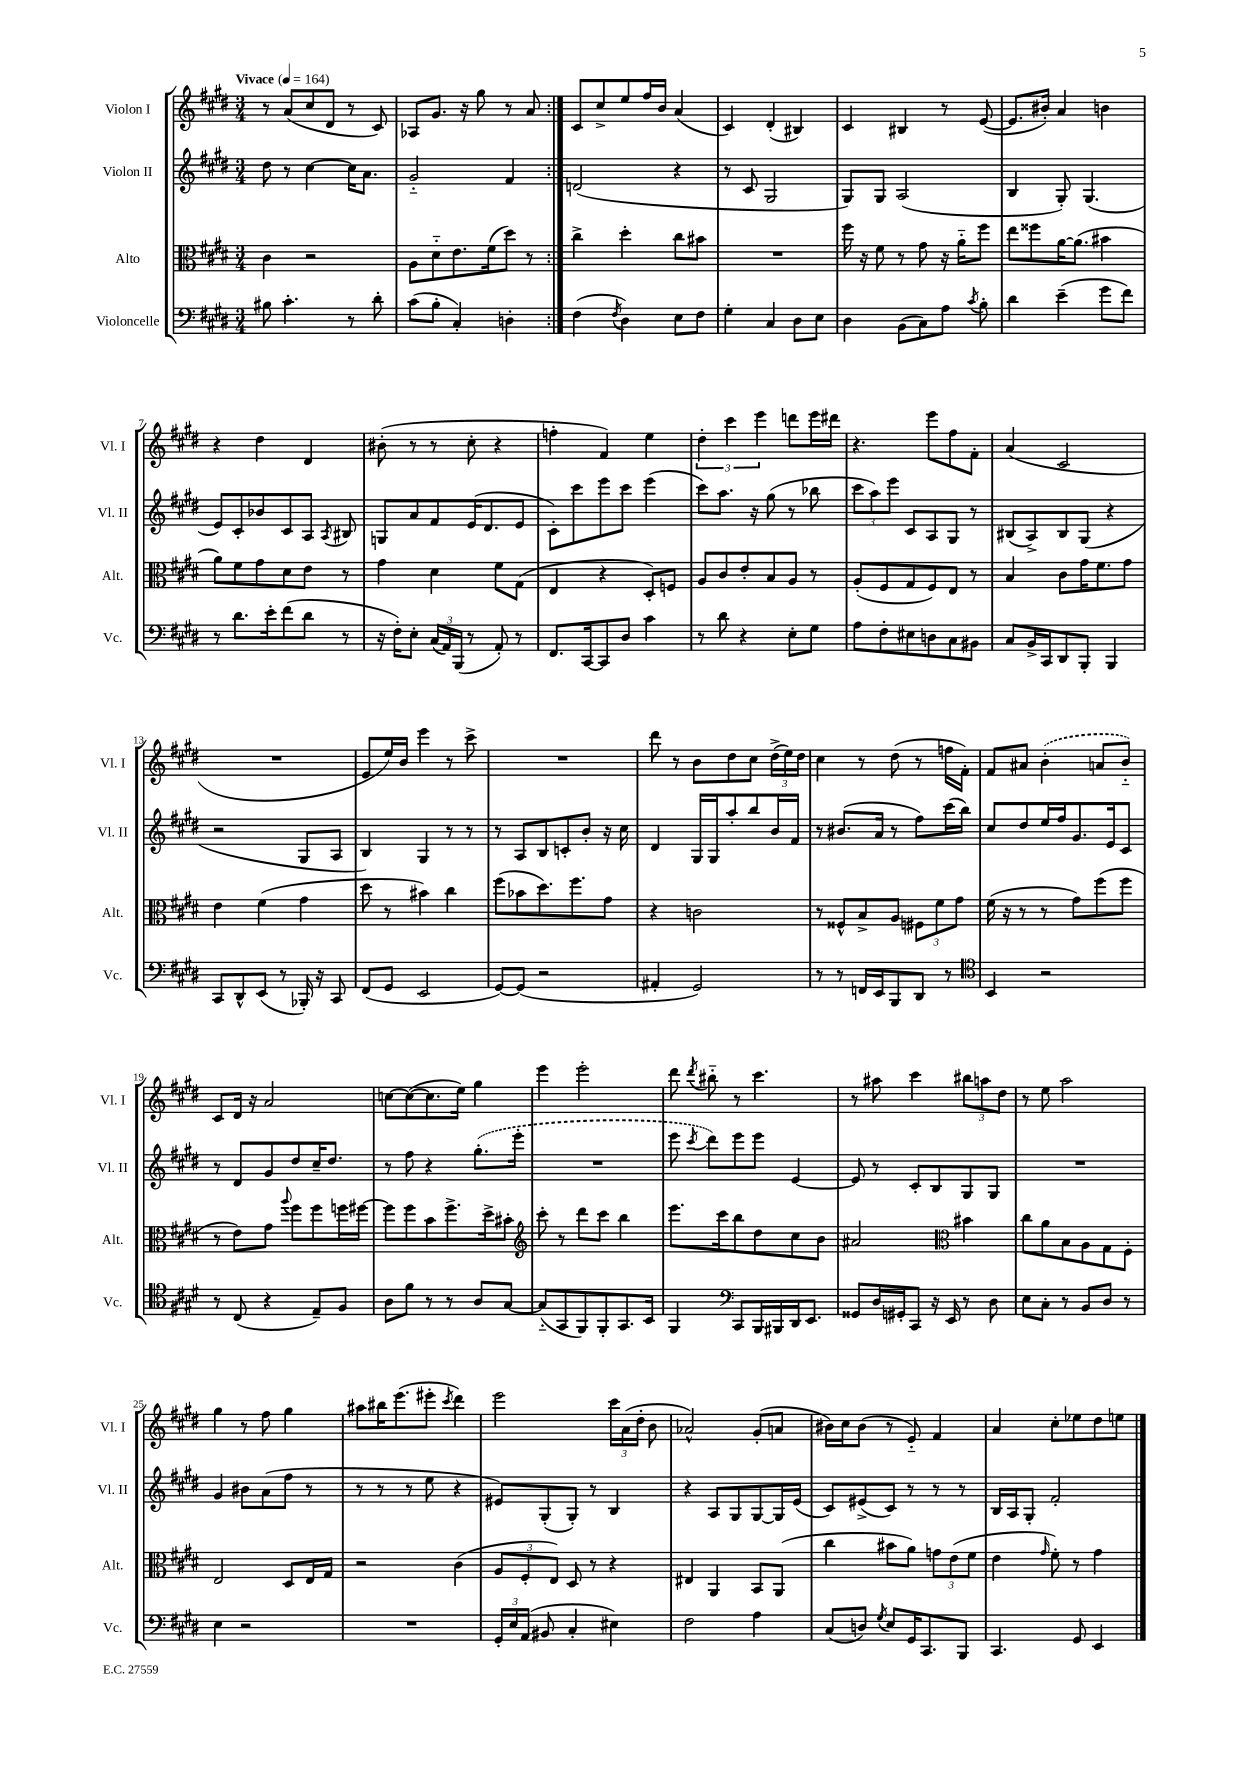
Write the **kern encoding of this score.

**kern	**kern	**kern	**kern
*staff4	*staff3	*staff2	*staff1
*clefF4	*clefC3	*clefG2	*clefG2
*k[f#c#g#d#]	*k[f#c#g#d#]	*k[f#c#g#d#]	*k[f#c#g#d#]
*M3/4	*M3/4	*M3/4	*M3/4
*MM164	*MM164	*MM164	*MM164
8B#	4c#	8dd#	8r
4.c#'	.	8r	(8a
.	2r	[4cc#	8cc#
.	.	.	8d#
8r	.	16cc#]	8r
.	.	8.a	.
8d#'	.	.	8c#)
=	=	=	=
(8c#	8A	2g#'~	8A-
8B'	8d#'~	.	8.g#
4C#')	8.e	.	.
.	.	.	16r
.	.	.	8gg#
.	(16f#	.	.
4D'	8dd#)	4f#	8r
.	8r	.	8a
=:|!	=:|!	=:|!	=:|!
(4F#	4cc#^	(2d	8c#
.	.	.	8cc#^
8qF#	.	.	.
4D#)	4dd#'	.	8ee
.	.	.	16ff#
.	.	.	16b
8E	8cc#	4r	(4a
8F#	8b#	.	.
=	=	=	=
4G#'	2.r	8r	4c#)
.	.	8c#	.
4C#	.	2G#	(4d#'
8D#	.	.	4B#)
8E	.	.	.
=	=	=	=
4D#	16ff#	8G#)	4c#
.	16r	.	.
.	8f#	8G#	.
(8BB	8r	(2A	4B#
8C#)	8g#	.	.
8A	16r	.	8r
.	16a'~	.	.
8qc#	.	.	.
8B'	8ff#	.	([8e
=	=	=	=
4d#	8ee	4B	8.e]
.	8ff##	.	.
.	.	.	16b#')
(4e~	[16a	8G#')	4a
.	(8.a]	.	.
.	.	(4.G#	.
8g#	4b#	.	4b
8f#)	.	.	.
=	=	=	=
8r	8a)	8e)	4r
8.d#	8f#	8c#'	.
.	8g#	8b-	4dd#
16e'	.	.	.
(8f#	8d#	8c#	.
8d#	8e	8A	4d#
.	.	8qA	.
8r	8r	8B#	.
=	=	=	=
16r	4g#	8G	(8b#'
16F#')	.	.	.
8E'	.	8a	8r
(24C#	4d#	8f#	8r
24AA)	.	.	.
(24BBB	.	.	.
8r	.	(16e	8cc#'
.	.	8.d#	.
8AA')	8f#	.	4r
8r	(8G#	8e	.
=	=	=	=
8.FF#	4E	8c#')	4ff'
.	.	8ccc#	.
[16CC#	.	.	.
8CC#]	4r	8eee	4f#)
8D#	.	8ccc#	.
4c#	8D#')	(4eee	4ee
.	8F	.	.
=	=	=	=
8r	8A	8ccc#)	6dd#'
8d#	8c#	8.aa	.
.	.	.	6ccc#
4r	8e'	.	.
.	.	16r	.
.	.	.	6eee
.	8B	(8gg#	.
8E'	8A	8r	8ddd
8G#	8r	8bb-	16eee
.	.	.	16ddd#
=	=	=	=
8A	(8A'	12ccc#	4.r
.	.	12aa)	.
8F#'	8F#	.	.
.	.	12eee	.
8E#	8G#	8c#	.
8D	8F#)	8A	8eee
8C#	8E	8G#	8ff#
8BB#	8r	8r	8f#'
=	=	=	=
8C#	4B	(8B#	(4a
16BB^	.	8A^)	.
16CC#	.	.	.
8DD#	8c#	8B#	2c#
8BBB'	16g#	(8G#	.
.	8.f#	.	.
4BBB	.	4r	.
.	8g#	.	.
=	=	=	=
8CC#	4e	2r	2.r
8DD#^^	.	.	.
(8EE	(4f#	.	.
8r	.	.	.
16BBB-')	4g#	8G#	.
16r	.	.	.
8CC#	.	8A	.
=	=	=	=
(8FF#	8dd#	4B)	8e
8GG#	8r	.	16ee)
.	.	.	16b
2EE	4b#)	4G#	4eee
.	4cc#	8r	8r
.	.	8r	8ccc#^
=	=	=	=
[8GG#)	(8ff#	8r	2.r
(8GG#]	8b-	8A	.
2r	8.dd#)	8B	.
.	.	8c'	.
.	8.ff#	.	.
.	.	8b'	.
.	8g#	16r	.
.	.	16cc#	.
=	=	=	=
4AA#'	4r	4d#	8ddd#
.	.	.	8r
2GG#)	2c	16G#	8b
.	.	16G#	.
.	.	8aa'	8dd#
.	.	8bb	8cc#
.	.	16b	(24dd#^
.	.	.	24ee)
.	.	16f#	.
.	.	.	24dd#
=	=	=	=
8r	8r	8r	4cc#
8r	8F##^^	(8.b#	.
16FF	8B^	.	8r
16EE	.	16a	.
8BBB	8A	8r	(8dd#
8DD#	12F#	8ff#)	8r
.	12f#	.	.
8r	.	(16ccc#	16ff
.	12g#	.	.
.	.	16bb)	16f#')
=	=	=	=
*clefC4	*	*	*
4BB	(16f#	8cc#	8f#
.	16r	.	.
.	8r	8dd#	8a#
2r	8r	16ee	(4b'
.	.	16ff#	.
.	8g#)	8.g#	.
.	(8ff#	.	8a
.	.	16e	.
.	8ff#	8c#	8b'~)
=	=	=	=
8r	8r	8r	8c#
(8C#	8e)	8d#	16d#
.	.	.	16r
4r	8g#	8g#	2a
.	8qqaa	.	.
.	8ff#	8dd#	.
8E~)	8ff#	16cc#~	.
.	.	8.dd#	.
8F#	16ff	.	.
.	[16ff#	.	.
=	=	=	=
8A	8ff#]	8r	[8cc
8f#	8ff#	8ff#	(8cc_
8r	8b	4r	8.cc]
8r	8.ff#^	.	.
.	.	.	16ee)
8A	.	(8.gg#'	4gg#
.	16dd#^	.	.
[8G#	8b#'	.	.
.	.	16eee'	.
=	=	=	=
*	*clefG2	*	*
(8G#'~]	8ccc#'	2.r	4eee
8GG#	8r	.	.
8FF#)	8ddd#	.	2eee'
8FF#'	8ccc#	.	.
8.GG#	4bb	.	.
16BB	.	.	.
=	=	=	=
4FF#	8.eee	8eee	8ddd#
.	.	8qccc#	8qddd#
.	.	8ddd#)	8bb#'~
.	16ccc#	.	.
*clefF4	*	*	*
8CC#	8bb	8eee	8r
16BBB	8dd#	8eee	4.ccc#
16BBB#	.	.	.
16DD#	8cc#	[4e	.
8.EE	.	.	.
.	8b	.	.
=	=	=	=
8GG##	2a#	8e]	8r
16D#	.	8r	8aa#
16GG#'	.	.	.
8CC#	.	8c#'	4ccc#
16r	.	8B	.
16EE	.	.	.
*	*clefC3	*	*
8r	4b#	8G#	12bb#
.	.	.	12aa
8D#	.	8G#	.
.	.	.	12dd#
=	=	=	=
8E	8cc#	2.r	8r
8C#'	8a	.	8ee
8r	8B	.	2aa
8BB	8A	.	.
8D#	8G#	.	.
8r	8F#'	.	.
=	=	=	=
4E	2E	4g#	4gg#
2r	.	8b#	8r
.	.	(8a	8ff#
.	8D#	8ff#	4gg#
.	16E	8r	.
.	16G#	.	.
=	=	=	=
2.r	2r	8r	8aa#
.	.	8r	16bb#
.	.	.	(8.eee
.	.	8r	.
.	.	8ee	8eee#'
.	.	.	8qccc#
.	(4c#	4r	4ddd#)
=	=	=	=
24GG#'	12A	8e#)	2eee
24E	.	.	.
(24AA	12F#'	.	.
8BB#	.	(8G#'	.
.	12E)	.	.
4C#'	8D#	8G#')	.
.	8r	8r	.
4E#)	4r	4B	24ccc#
.	.	.	(24a
.	.	.	24dd#'
.	.	.	8b
=	=	=	=
2F#	4E#	4r	2a-^^)
.	4AA	8A	.
.	.	8G#	.
4A	8BB	[8G#	(8g#'
.	(8AA	16G#]	8a
.	.	(16e	.
=	=	=	=
(8C#	4cc#	8c#)	16b#)
.	.	.	16cc#
8D)	.	(8e#^	(8b#
8qG#	.	.	.
8E	8b#	8c#)	8r
16GG#	8a)	8r	8e'~)
8.CC#	.	.	.
.	12g	8r	4f#
.	(12e	.	.
8BBB	.	8r	.
.	12f#	.	.
=	=	=	=
4.CC#	4e	16B	4a
.	.	16A	.
.	.	8G#'	.
.	16qqg#	.	.
.	8f#')	2f#'	8cc#'
8GG#	8r	.	8ee-
4EE	4g#	.	8dd#
.	.	.	8ee
==	==	==	==
*-	*-	*-	*-
